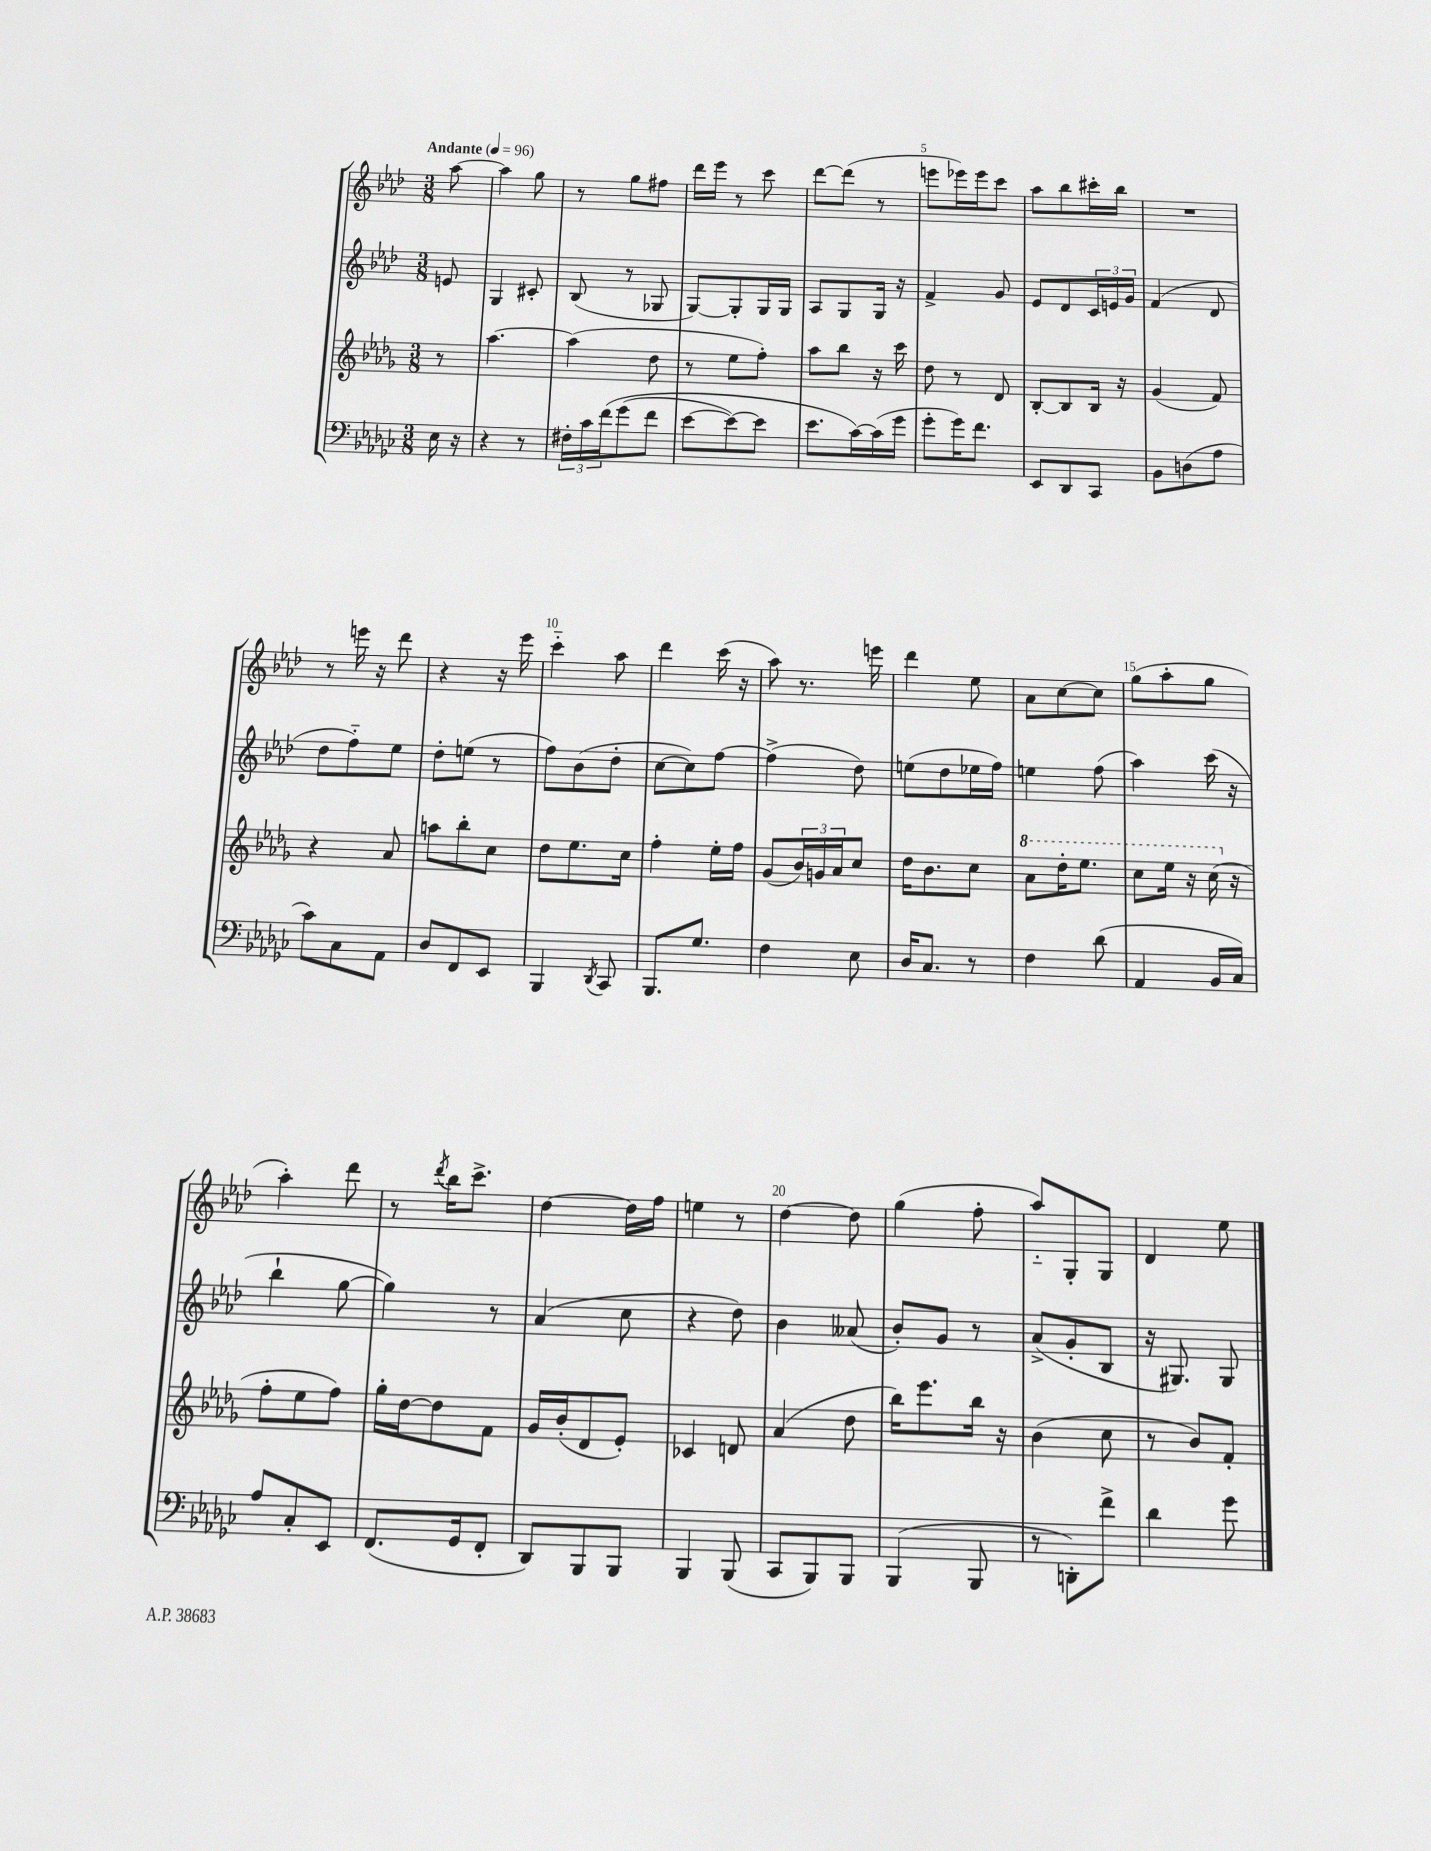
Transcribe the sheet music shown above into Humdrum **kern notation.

**kern	**kern	**kern	**kern
*staff4	*staff3	*staff2	*staff1
*clefF4	*clefG2	*clefG2	*clefG2
*k[b-e-a-d-g-c-]	*k[b-e-a-d-g-]	*k[b-e-a-d-]	*k[b-e-a-d-]
*M3/8	*M3/8	*M3/8	*M3/8
*MM96	*MM96	*MM96	*MM96
16E-\	8r	8e/	[8aa-\
16r	.	.	.
=	=	=	=
4r	[4.aa-\	4G/	4aa-\]
8r	.	8c#'/	8gg\
=	=	=	=
24F#'\LL	(4aa-\]	(8B-/	8r
24c-\	.	.	.
&(24f\J	.	.	.
(8g-\	.	8r	8gg\L
8f\J	8dd-\	8G-/	8ff#\J
=	=	=	=
[8e-\L	8r	[8G/L)	16ddd-\LL
.	.	.	16eee-\JJ
8e-\_)	8ee-\L	8G'/]	8r
8e-\]J	8ff'\J)	16G/L	8ccc\
.	.	16G/JJ	.
=	=	=	=
8.e-\L	8aa-\L	8A-/L	[8ddd-\L
.	8bb-\J	8G/	(8ddd-\]J
[16c-\L&)	.	.	.
(16c-\]	16r	16G/Jk	8r
16g-\JJ	16ccc\	16r	.
=	=	=	=
8g-'\L	8dd-\	4f^/	8eee\L
16g-\K)	8r	.	16eee-\L)
8.f\J	.	.	16eee-\J
.	8d-/	8g/	8ccc\J
=	=	=	=
8EE-/L	[8B-'/L	8e-/L	8aa-\L
8DD-/	8B-/]	8d-/	8bb-\
8CC-/J	16B-/Jk	24c/L	16ccc#'\L
.	.	24e/	.
.	16r	.	16bb-\JJ
.	.	24g/JJ	.
=	=	=	=
8BB-\L	(4g-/	(4f/	4.r
(8D\	.	.	.
8A-\J	8f/)	8d-/	.
=	=	=	=
8c-\L)	4r	8dd-\L	8r
8C-\	.	8ff'~\)	16eee\
.	.	.	16r
8AA-\J	8a-/	8ee-\J	8ddd-\
=	=	=	=
8D-/L	8aa\L	8dd-'\L	4r
8FF/	8bb-'\	(8ee\J	.
8EE-/J	8cc\J	8r	16r
.	.	.	16eee-\
=	=	=	=
4BBB-/	8dd-\L	8ff\L)	4ccc'~\
.	8.ee-\	(8b-\	.
8qDD-/	.	.	.
8CC-/	.	8dd-'\J	8aa-\
.	16cc\Jk	.	.
=	=	=	=
8.BBB-/L	4ff'\	[8cc\L	4ddd-\
.	.	8cc\])	.
8.G-/J	.	.	.
.	16ee-'\LL	[8ff\J	(16ccc\
.	16ff\JJ	.	16r
=	=	=	=
4F\	(8g-/L	(4ff^\]	8aa-\)
.	24b-/L)	.	8.r
.	24g/	.	.
.	24a-/J	.	.
8E-\	8cc/J	8dd-\)	.
.	.	.	16eee\
=	=	=	=
16D-/LK	16dd-\LK	(8ee\L	4ddd-\
8.C-/J	8.b-\	.	.
.	.	8dd-\	.
8r	8cc\J	16ee-\L	8ee-\
.	.	16ff\JJ)	.
=	=	=	=
4F\	8aa-\L	4ee\	8a-\L
.	16ddd-'\K	.	[8cc\
.	8.eee-\J	.	.
(8d-\	.	(8ff\	8cc\]J
=	=	=	=
4AA-/	8ccc\L	4aa-\)	(8gg\L
.	16eee-\Jk	.	8aa-'\
.	16r	.	.
16BB-/LL	(16ccc\	(16ccc\	8gg\J
16C-/JJ)	16r	16r	.
=	=	=	=
8A-/L	8ff'\L	4bb-`\	4aa-'\)
8C-'/	8ee-\	.	.
8EE-/J	8ff\J)	[8gg\	8ddd-\
=	=	=	=
(8.FF/L	16gg-'\LL	4gg\])	8r
.	[16dd-\J	.	.
.	.	.	8qddd-/
.	8dd-\]	.	16bb-\LK
16GG-/k	.	.	8.ccc^\J
8FF'/J	8f\J	8r	.
=	=	=	=
8DD-/L)	16g-/LL	(4a-/	[4dd-\
.	(16b-'/J	.	.
8BBB-/	8d-/	.	.
8BBB-/J	8e-'/J)	8cc\	16dd-\]LL
.	.	.	16ff\JJ
=	=	=	=
4BBB-/	4c-/	4r	4ee\
(8BBB-/	8d/	8dd-\)	8r
=	=	=	=
8CC-/L	(4a-/	4b-\	[4dd-\
8BBB-/)	.	.	.
8BBB-/J	8dd-\	(8a--/	8dd-\]
=	=	=	=
(4BBB-/	16bb-\LK)	8b-'/L)	(4gg\
.	8.eee-\	.	.
.	.	8g/J	.
8BBB-/	16bb-\Jk	8r	8ff'\
.	16r	.	.
=	=	=	=
8r	(4b-\	(8a-^/L	8aa-'~/L)
8DD'\L)	.	8g'/	8G'/
8f^\J	8cc\	8B-/J	8G/J
=	=	=	=
4d-\	8r	16r	4d-/
.	.	8.G#/)	.
.	8b-/L)	.	.
8g-\	8f'/J	8G#/	8ee-\
==	==	==	==
*-	*-	*-	*-
